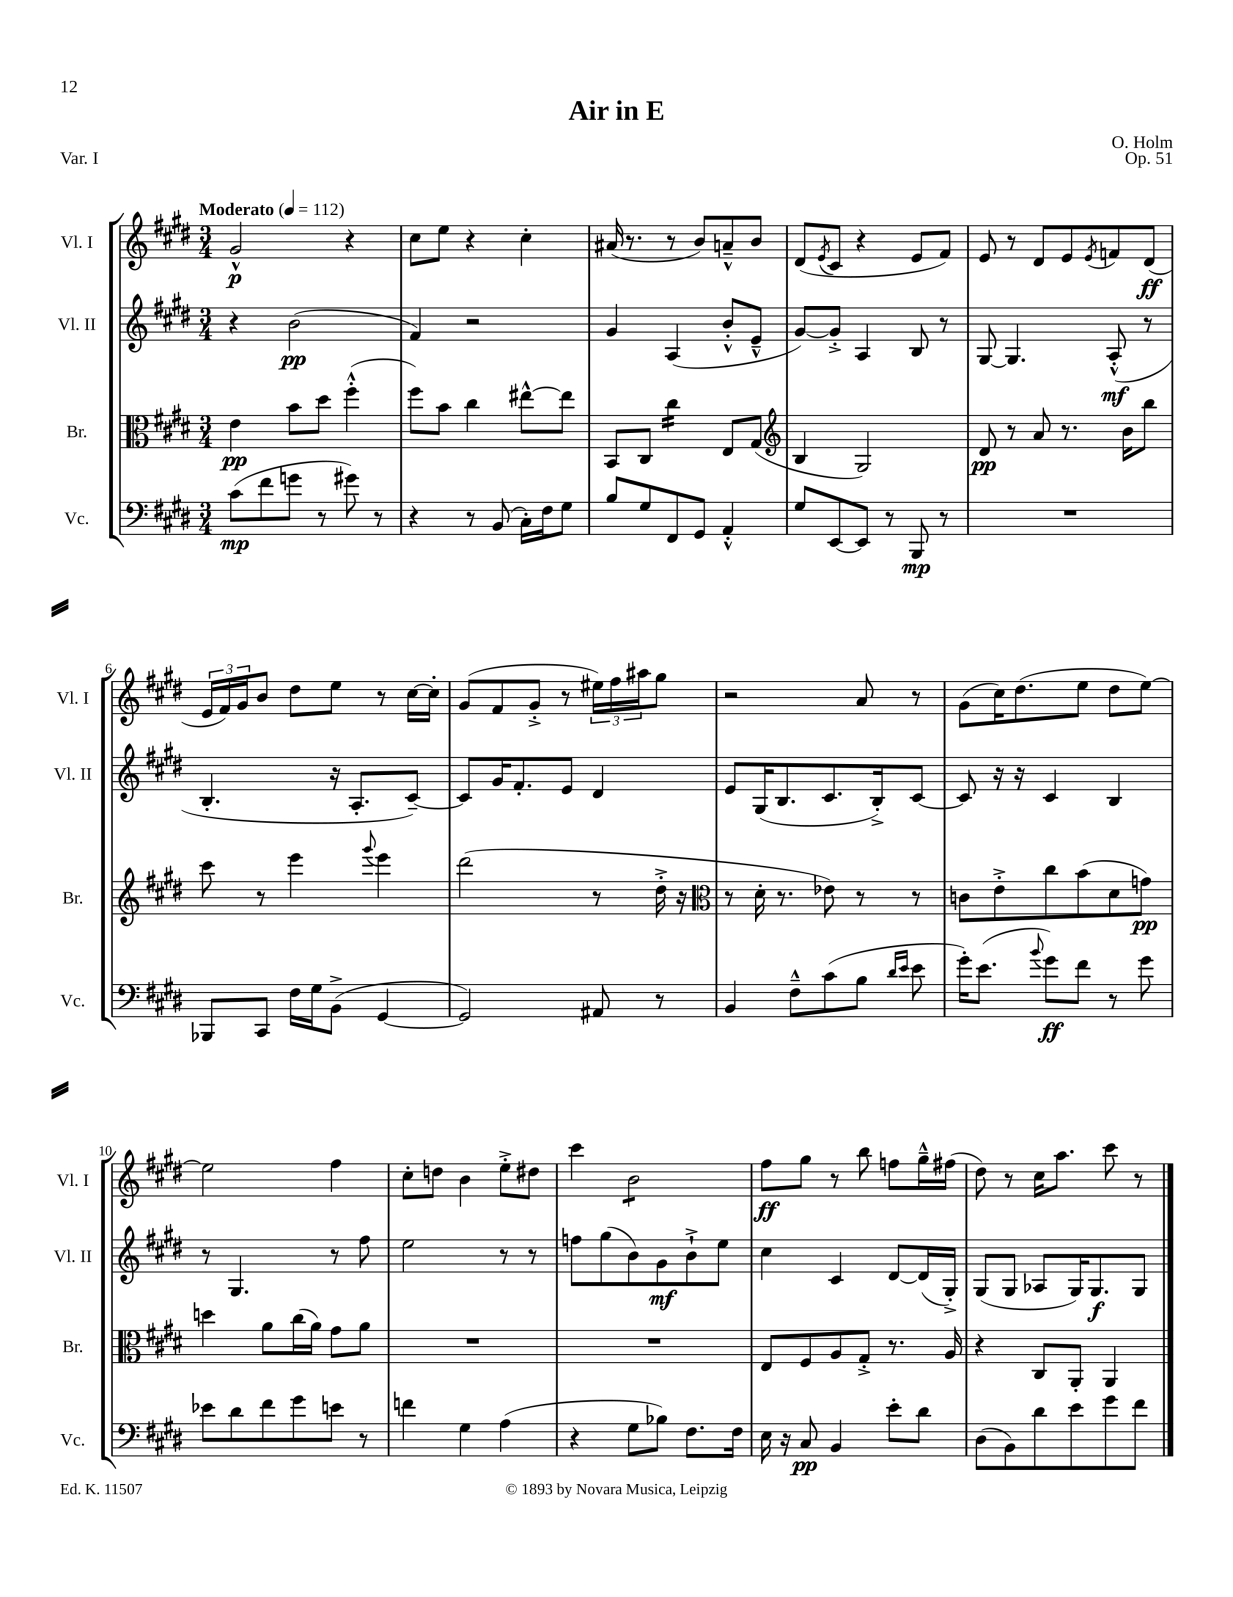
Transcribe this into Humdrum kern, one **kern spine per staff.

**kern	**dynam	**kern	**dynam	**kern	**dynam	**kern	**dynam
*part4	*part4	*part3	*part3	*part2	*part2	*part1	*part1
*staff4	*staff4	*staff3	*staff3	*staff2	*staff2	*staff1	*staff1
*I"Vc.	*	*I"Br.	*	*I"Vl. II	*	*I"Vl. I	*
*I'Vc.	*	*I'Br.	*	*I'Vl. II	*	*I'Vl. I	*
*clefF4	*	*clefC3	*	*clefG2	*	*clefG2	*
*k[f#c#g#d#]	*	*k[f#c#g#d#]	*	*k[f#c#g#d#]	*	*k[f#c#g#d#]	*
*M3/4	*	*M3/4	*	*M3/4	*	*M3/4	*
*MM112	*	*MM112	*	*MM112	*	*MM112	*
=1	=1	=1	=1	=1	=1	=1	=1
!	!	!	!	!	!	!LO:TX:a:B:t=Moderato	!
(8c#\L	mp	4e\	pp	4r	.	2g#^^/	p
8f#\	.	.	.	.	.	.	.
8gn\J	.	8b\L	.	(2b\	pp	.	.
8r	.	8dd#\J	.	.	.	.	.
8g#X\)	.	(4ff#'^^\	.	.	.	4r	.
8r	.	.	.	.	.	.	.
=2	=2	=2	=2	=2	=2	=2	=2
4r	.	8ff#\L)	.	4f#/)	.	8cc#\L	.
.	.	8b\J	.	.	.	8ee\J	.
8r	.	4cc#\	.	2r	.	4r	.
(8BB/	.	.	.	.	.	.	.
16C#'\LL)	.	[8ee#X^^\L	.	.	.	4cc#'\	.
16F#\J	.	.	.	.	.	.	.
8G#\J	.	8ee#\J]	.	.	.	.	.
=3	=3	=3	=3	=3	=3	=3	=3
8B/L	.	8BB/L	.	4g#/	.	(16a#X/	.
.	.	.	.	.	.	8.r	.
8G#/	.	8C#/J	.	.	.	.	.
*	*	*tremolo	*	*	*	*	*
8FF#/	.	16cc#\LL	.	(4A/	.	8r	.
.	.	16cc#\	.	.	.	.	.
8GG#/J	.	16cc#\	.	.	.	8b/L)	.
.	.	16cc#\JJ	.	.	.	.	.
*	*	*Xtremolo	*	*	*	*	*
4AA'^^/	.	8E/L	.	8b'^^/L	.	8an~^^/	.
.	.	(8G#/J	.	8e~^^/J	.	8b/J	.
=4	=4	=4	=4	=4	=4	=4	=4
*	*	*clefG2	*	*	*	*	*
8G#/L	.	4B/	.	[8g#/L)	.	(8d#/L	.
.	.	.	.	.	.	8qe/	.
[8EE/	.	.	.	8g#'^/J]	.	8c#/J	.
8EE/J]	.	2G#/)	.	4A/	.	4r	.
8r	.	.	.	.	.	.	.
8BBB/	mp	.	.	8B/	.	8e/L	.
8r	.	.	.	8r	.	8f#/J)	.
=5	=5	=5	=5	=5	=5	=5	=5
2.r	.	8d#/	pp	[8G#/	.	8e/	.
.	.	8r	.	4.G#/]	.	8r	.
.	.	8a/	.	.	.	8d#/L	.
.	.	8.r	.	.	.	8e/	.
.	.	.	.	.	.	8qe/	.
.	.	.	.	(8A'^^/	mf	8fn/	.
.	.	16b\KL	.	.	.	.	.
.	.	8bb\J	.	8r	.	(8d#/J	ff
!!LO:LB:g=z
=6	=6	=6	=6	=6	=6	=6	=6
8BBB-X/L	.	8ccc#\	.	4.B'/	.	24e/LL	.
.	.	.	.	.	.	24f#/)	.
.	.	.	.	.	.	24g#/J	.
8CC#/J	.	8r	.	.	.	8b/J	.
16F#\LL	.	4eee\	.	.	.	8dd#\L	.
16G#\J	.	.	.	.	.	.	.
(8BB^\J	.	.	.	16r	.	8ee\J	.
.	.	.	.	8.A'/L	.	.	.
.	.	8qqggg#/	.	.	.	.	.
[4GG#/	.	4eee\	.	.	.	8r	.
.	.	.	.	[8c#~/J)	.	[16cc#\LL	.
.	.	.	.	.	.	16cc#'\JJ]	.
=7	=7	=7	=7	=7	=7	=7	=7
2GG#/])	.	(2ddd#\	.	8c#/L]	.	(8g#/L	.
.	.	.	.	16g#/K	.	8f#/	.
.	.	.	.	8.f#'/	.	.	.
.	.	.	.	.	.	8g#'^/J	.
.	.	.	.	8e/J	.	8r	.
8AA#X/	.	8r	.	4d#/	.	24ee#X\LL)	.
.	.	.	.	.	.	24ff#\	.
.	.	.	.	.	.	24aa#X\J	.
8r	.	16dd#'^\	.	.	.	8gg#\J	.
.	.	16r	.	.	.	.	.
=8	=8	=8	=8	=8	=8	=8	=8
*	*	*clefC3	*	*	*	*	*
4BB/	.	8r	.	8e/L	.	2r	.
.	.	16d#'\	.	(16G#/K	.	.	.
.	.	8.r	.	8.B/	.	.	.
8F#~^^\L	.	.	.	.	.	.	.
(8c#\	.	8e-X\)	.	8.c#/	.	.	.
8B\J	.	8r	.	.	.	8a/	.
.	.	.	.	16B'^/k)	.	.	.
16qqd#/LL	.	.	.	.	.	.	.
16qqe/JJ	.	.	.	.	.	.	.
8e\	.	8r	.	[8c#/J	.	8r	.
=9	=9	=9	=9	=9	=9	=9	=9
16g#'\KL)	.	8cn\L	.	8c#/]	.	(8g#\L	.
(8.e\J	.	.	.	.	.	.	.
.	.	8e'^\	.	16r	.	16cc#\K)	.
.	.	.	.	16r	.	(8.dd#\	.
8qqb/	.	.	.	.	.	.	.
8g#\L)	ff	8cc#\	.	4c#/	.	.	.
8f#\J	.	(8b\	.	.	.	8ee\J	.
8r	.	8d#\	.	4B/	.	8dd#\L	.
8g#\	.	8gn\J)	pp	.	.	[8ee\J)	.
!!LO:LB:g=z
=10	=10	=10	=10	=10	=10	=10	=10
8e-X\L	.	4ddn\	.	8r	.	2ee\]	.
8d#\	.	.	.	4.G#/	.	.	.
8f#\	.	8a\L	.	.	.	.	.
8g#\	.	(16cc#\L	.	.	.	.	.
.	.	16a\JJ)	.	.	.	.	.
8en\J	.	8g#\L	.	8r	.	4ff#\	.
8r	.	8a\J	.	8ff#\	.	.	.
=11	=11	=11	=11	=11	=11	=11	=11
4fn\	.	2.r	.	2ee\	.	8cc#'\L	.
.	.	.	.	.	.	8ddn\J	.
4G#\	.	.	.	.	.	4b\	.
(4A\	.	.	.	8r	.	8ee'^\L	.
.	.	.	.	8r	.	8dd#X\J	.
=12	=12	=12	=12	=12	=12	=12	=12
4r	.	2.r	.	8ffn\L	.	4ccc#\	.
.	.	.	.	(8gg#\	.	.	.
*	*	*	*	*	*	*tremolo	*
8G#\L	.	.	.	8b\)	.	8b\L	.
8B-X\J)	.	.	.	8g#\	mf	8b\	.
8.F#\L	.	.	.	8b`^\	.	8b\	.
.	.	.	.	8ee\J	.	8b\J	.
*	*	*	*	*	*	*Xtremolo	*
16F#\Jk	.	.	.	.	.	.	.
=13	=13	=13	=13	=13	=13	=13	=13
16E\	.	8E/L	.	4cc#\	.	8ff#\L	ff
16r	.	.	.	.	.	.	.
8C#/	pp	8F#/	.	.	.	8gg#\J	.
4BB/	.	8A/	.	4c#/	.	8r	.
.	.	8G#'^/J	.	.	.	8bb\	.
8e'\L	.	8.r	.	[8d#/L	.	8ffn\L	.
8d#\J	.	.	.	(16d#/L]	.	16gg#~^^\L	.
.	.	16A/	.	16G#'^/JJ)	.	(16ff#X\JJ	.
=14	=14	=14	=14	=14	=14	=14	=14
(8D#\L	.	4r	.	(8G#/L	.	8dd#\)	.
8BB\)	.	.	.	8G#/J	.	8r	.
8d#\	.	8C#/L	.	8A-X/L	.	16cc#\KL	.
.	.	.	.	.	.	8.aa\J	.
8e\	.	8AA'/J	.	16G#/K)	.	.	.
.	.	.	.	8.G#/	f	.	.
8g#\	.	4AA/	.	.	.	8ccc#\	.
8f#\J	.	.	.	8G#/J	.	8r	.
==	==	==	==	==	==	==	==
*-	*-	*-	*-	*-	*-	*-	*-
